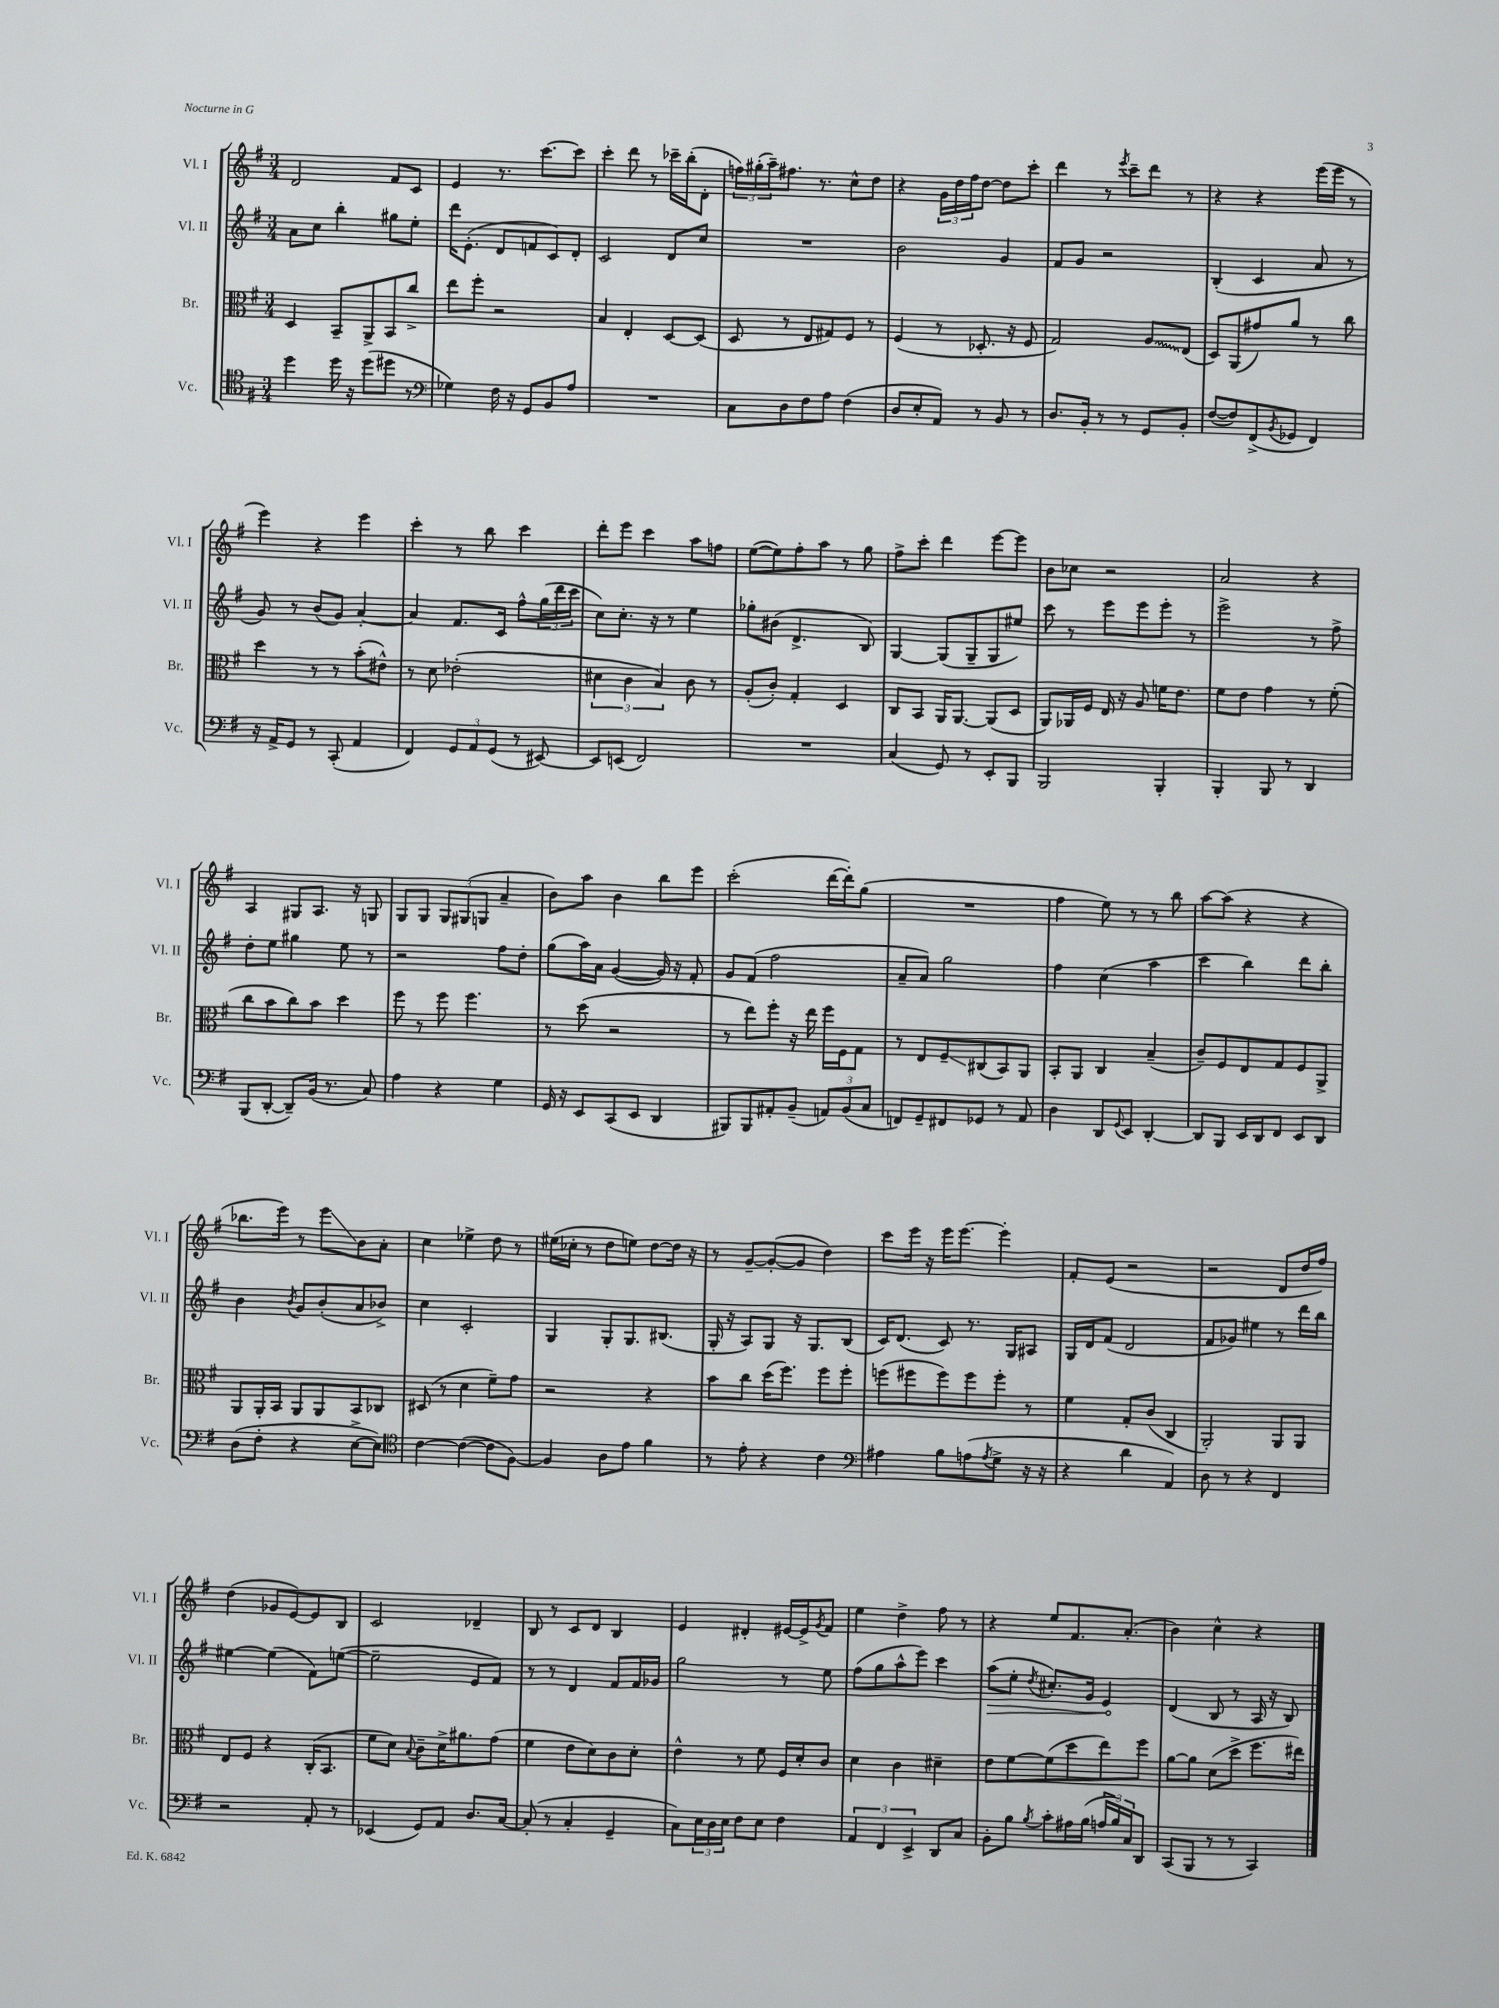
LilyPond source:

<<
\new StaffGroup <<
\new Staff = "s0" \with { instrumentName = "Vl. I" shortInstrumentName = "Vl. I" } {
    \clef treble \key g \major \numericTimeSignature \time 3/4
    d'2 fis'8 c'8 |
    e'4 r8. c'''8.~ c'''8 |
    c'''4-. d'''8 r8 ces'''16-- b''16-.( d'8-. |
    \tuplet 3/2 { f''16) gis''16-.( a''16--) } fis''8. r8. c''8-^ d''8 |
    r4 \tuplet 3/2 { g'16 d''16 fis''16 } d''8~ d''8 c'''8-. |
    d'''4 r8 \acciaccatura { e'''8 } c'''8-- d'''8 r8 |
    r4 r4 e'''16( e'''16 r8 |
    e'''4) r4 e'''4 |
    c'''4-. r8 b''8 c'''4 |
    d'''8-. e'''8 c'''4 a''8 f''8 |
    e''8~( e''8) fis''8-. a''8 r8 g''8 |
    fis''8-> c'''8-. d'''4 e'''8~ e'''8 |
    b'8 ces''8 r2 |
    a'2 r4 |
    a4 gis8 a8. r16 g8 |
    g8 g8 \tuplet 3/2 { g8 gis8( g8 } a'4-- |
    b'8) a''8 b'4 b''8 e'''8 |
    c'''2-.( d'''16~ d'''16-.) g''8( |
    R2. |
    fis''4 e''8) r8 r8 b''8 |
    a''8~ a''8( r4 r4 |
    bes''8. e'''16) r8 e'''8\glissando b'8 a'8-. |
    c''4 ees''4-> d''8 r8 |
    eis''16( ces''16-. r8 d''8 e''8) d''8~ d''16 r16 |
    r8 g'8~-- g'8~-.( g'8 d''4) |
    c'''8 e'''16 r16 e'''16 e'''8.~ e'''4-. |
    fis'8-. e'8( r2 |
    r2 d'8 d''16 fis''16) |
    d''4( ges'8 e'8~) e'8 b8 |
    c'2 des'4-- |
    b8 r8 c'8 d'8 b4 |
    e'4 dis'4-. eis'16~ eis'16-> \acciaccatura { g'8 } fis'8 |
    e''4 d''4-> fis''8 r8 |
    r4 e''8 fis'8. a'8.-.( |
    b'4) c''4-^ r4 \bar "|." |
}
\new Staff = "s1" \with { instrumentName = "Vl. II" shortInstrumentName = "Vl. II" } {
    \clef treble \key g \major \numericTimeSignature \time 3/4
    a'8 c''8 b''4-. gis''8 e''8-. |
    d'''16 e'8.-.( d'8 f'8 c'8) d'8-. |
    c'2 d'8 c''8 |
    R2. |
    b'2 g'4 |
    fis'8 g'8 r2 |
    b4-.( c'4 a'8 r8 |
    g'8) r8 b'8( g'8) a'4~-. |
    a'4 fis'8. c'16 fis''8-^ \tuplet 3/2 { g''16( d'''16 c'''16 } |
    c''8) c''8.-. r16 r8 e''4 |
    ges''8-. bis'8( d'4.-> b8) |
    g4~ g8( g8-- g8 eis''8) |
    c'''8 r8 e'''8 e'''8 e'''8-. r8 |
    e'''2-> r8 fis''8-> |
    d''8-. e''8 gis''4 e''8 r8 |
    r2 fis''8 d''8-. |
    g''8( a''16) a'16 g'4~( g'16) r16 fis'8-. |
    g'8 fis'8( fis''2 |
    a'8-- a'8) g''2 |
    fis''4 c''4( a''4 |
    c'''4 b''4) d'''8 b''8-. |
    b'4 \acciaccatura { b'8 } g'8 b'8-.( a'8 bes'8->) |
    c''4 c'2-. |
    g4 g8-. g8. bis8.( |
    g16-. r16 a8) g8 r16 g8. b8( |
    c'16) d'8.( c'8) r8. g16 ais8 |
    g16 d'16 fis'8( d'2 |
    fis'8 ges'8) eis''4 r8 d'''16 b''16 |
    eis''4~ eis''4( fis'8) e''8~( |
    e''2-- e'8 fis'8) |
    r8 r8 d'4 fis'8 fis'16 ges'16 |
    g''2 r8 e''8 |
    fis''8( g''8 a''8-^ e'''8) c'''4 |
    \once \override Hairpin.circled-tip = ##t a''8\>( e''8-. \acciaccatura { d''8 } cis''8.-.) g'16 e'4\! |
    d'4( b8 r8 a16 r16 b8) \bar "|." |
}
\new Staff = "s2" \with { instrumentName = "Br." shortInstrumentName = "Br." } {
    \clef alto \key g \major \numericTimeSignature \time 3/4
    d4 b,8-- a,8-> b,8 c''8-> |
    e''8 fis''8-. r2 |
    b4 e4-. d8~ d8( |
    d8 r8 e8 gis8) fis8 r8 |
    fis4( r8 des8.-. r16 fis8 |
    g2) \once \override Glissando.style = #'zigzag a8\glissando e8( |
    d8) a,8( gis'8) a'8 r8 c''8 |
    d''4 r8 r8 b'8-.( eis'8-^) |
    r8 d'8 ees'2-.( |
    \tuplet 3/2 { dis'4 c'4 b4) } c'8 r8 |
    a8-.( c'8-.) g4-. d4 |
    c8 b,8 a,16 a,8.~ a,8( d8 |
    a,8) aes,16 fis16 e16 r16 a8 f'16 e'8. |
    fis'8 e'8 g'4 r8 fis'8-.( |
    c''8 b'8 c''8) b'8 d''4 |
    fis''8 r8 fis''8 fis''4. |
    r8 d''8( r2 |
    r8 e''8) fis''8-. r16 e''16 fis''16 fis16 g8 |
    r8 e8 fis8--\glissando cis8( b,8) a,8 |
    b,8-. a,8 c4 b4--( |
    c'8--) fis8 e8 g8 fis8 a,8-> |
    a,8 a,16-. b,16 a,8 a,8 b,8 ces8 |
    dis8( r8 d'4 fis'8--) g'8 |
    r2 r4 |
    b'8 c''8 d''16( fis''8.) fis''8 fis''8-. |
    f''8( fis''8 fis''8) fis''8 fis''8-. r8 |
    fis'4 g8-. c'8( c4 |
    a,2-.) a,8 a,8 |
    e8 fis8 r4 c16-.( b,8. |
    fis'8 d'8) \appoggiatura { b8 } c'8-- d'16-> ais'8. g'8( |
    fis'4 e'8 d'8) c'8 d'8-. |
    e'4-^ r8 fis'8 fis16 d'16-. c'8 |
    d'4 c'4 dis'4-- |
    e'8 fis'8~ fis'8( d''8 e''8) fis''8 |
    a'8~ a'8 d'8( d''8-> fis''8. eis''16) \bar "|." |
}
\new Staff = "s3" \with { instrumentName = "Vc." shortInstrumentName = "Vc." } {
    \clef tenor \key g \major \numericTimeSignature \time 3/4
    d''4 d''16 r16 d''8( dis''8 r8 |
    \clef bass ges4) fis16 r16 g,8 b,8 a8 |
    R2. |
    c8 d8 fis8 a8 fis4( |
    d8 e8-. a,8) r8 b,8 r8 |
    d8. b,16-. r8 r8 g,8 b,8-. |
    fis8~( fis8) fis,8->( \acciaccatura { b,8 } ges,8 fis,4) |
    r16 a,16-> g,8 r8 c,8-.( a,4 |
    fis,4) \tuplet 3/2 { g,8 a,8 g,8( } r8 eis,8~) |
    eis,8 e,8( fis,2) |
    R2. |
    c4( g,8) r8 e,8-. b,,8 |
    b,,2 b,,4-. |
    b,,4-. b,,8 r8 d,4 |
    b,,8( d,8~-. d,8--) b,16( r8. c8) |
    a4 r4 g4 |
    g,16 r16 e,8 c,8( e,8 d,4 |
    bis,,8) bis,,8 ais,8-. b,8--( \tuplet 3/2 { a,8) b,8( c8 } |
    f,8) g,8-- fis,8 ges,8 r8 a,8 |
    d4 d,8 \appoggiatura { g,8 } e,8 d,4~-. |
    d,8 b,,8 e,16 d,16 fis,8 e,8 d,8 |
    d8( fis8-. r4 e8~-> e8) |
    \clef tenor c'4~ c'4~( c'8 fis8~) |
    fis4 a8 e'8 fis'4 |
    r8 e'8-. r4 c'4 |
    \clef bass ais4 b8 a8( \acciaccatura { a8 } g8-> r16 r16 |
    r4 d'4 a,4) |
    d8 r8 r4 fis,4 |
    r2 a,8-. r8 |
    ees,4( g,8) a,8 d8. c16~ |
    c8-.( r8 c4-. g,4-- |
    c8) \tuplet 3/2 { e16 d16 e16 } fis8 e8 fis4 |
    \tuplet 3/2 { a,4 fis,4 e,4-> } d,8 c8 |
    b,8-. b8 \acciaccatura { b8 } c'8-. ais16 b16( \tuplet 3/2 { a16 b16) c16 } d,8 |
    c,8( b,,8 r8 r8 c,4) \bar "|." |
}
>>
>>
\layout { \context { \Score \remove "Bar_number_engraver" } }
